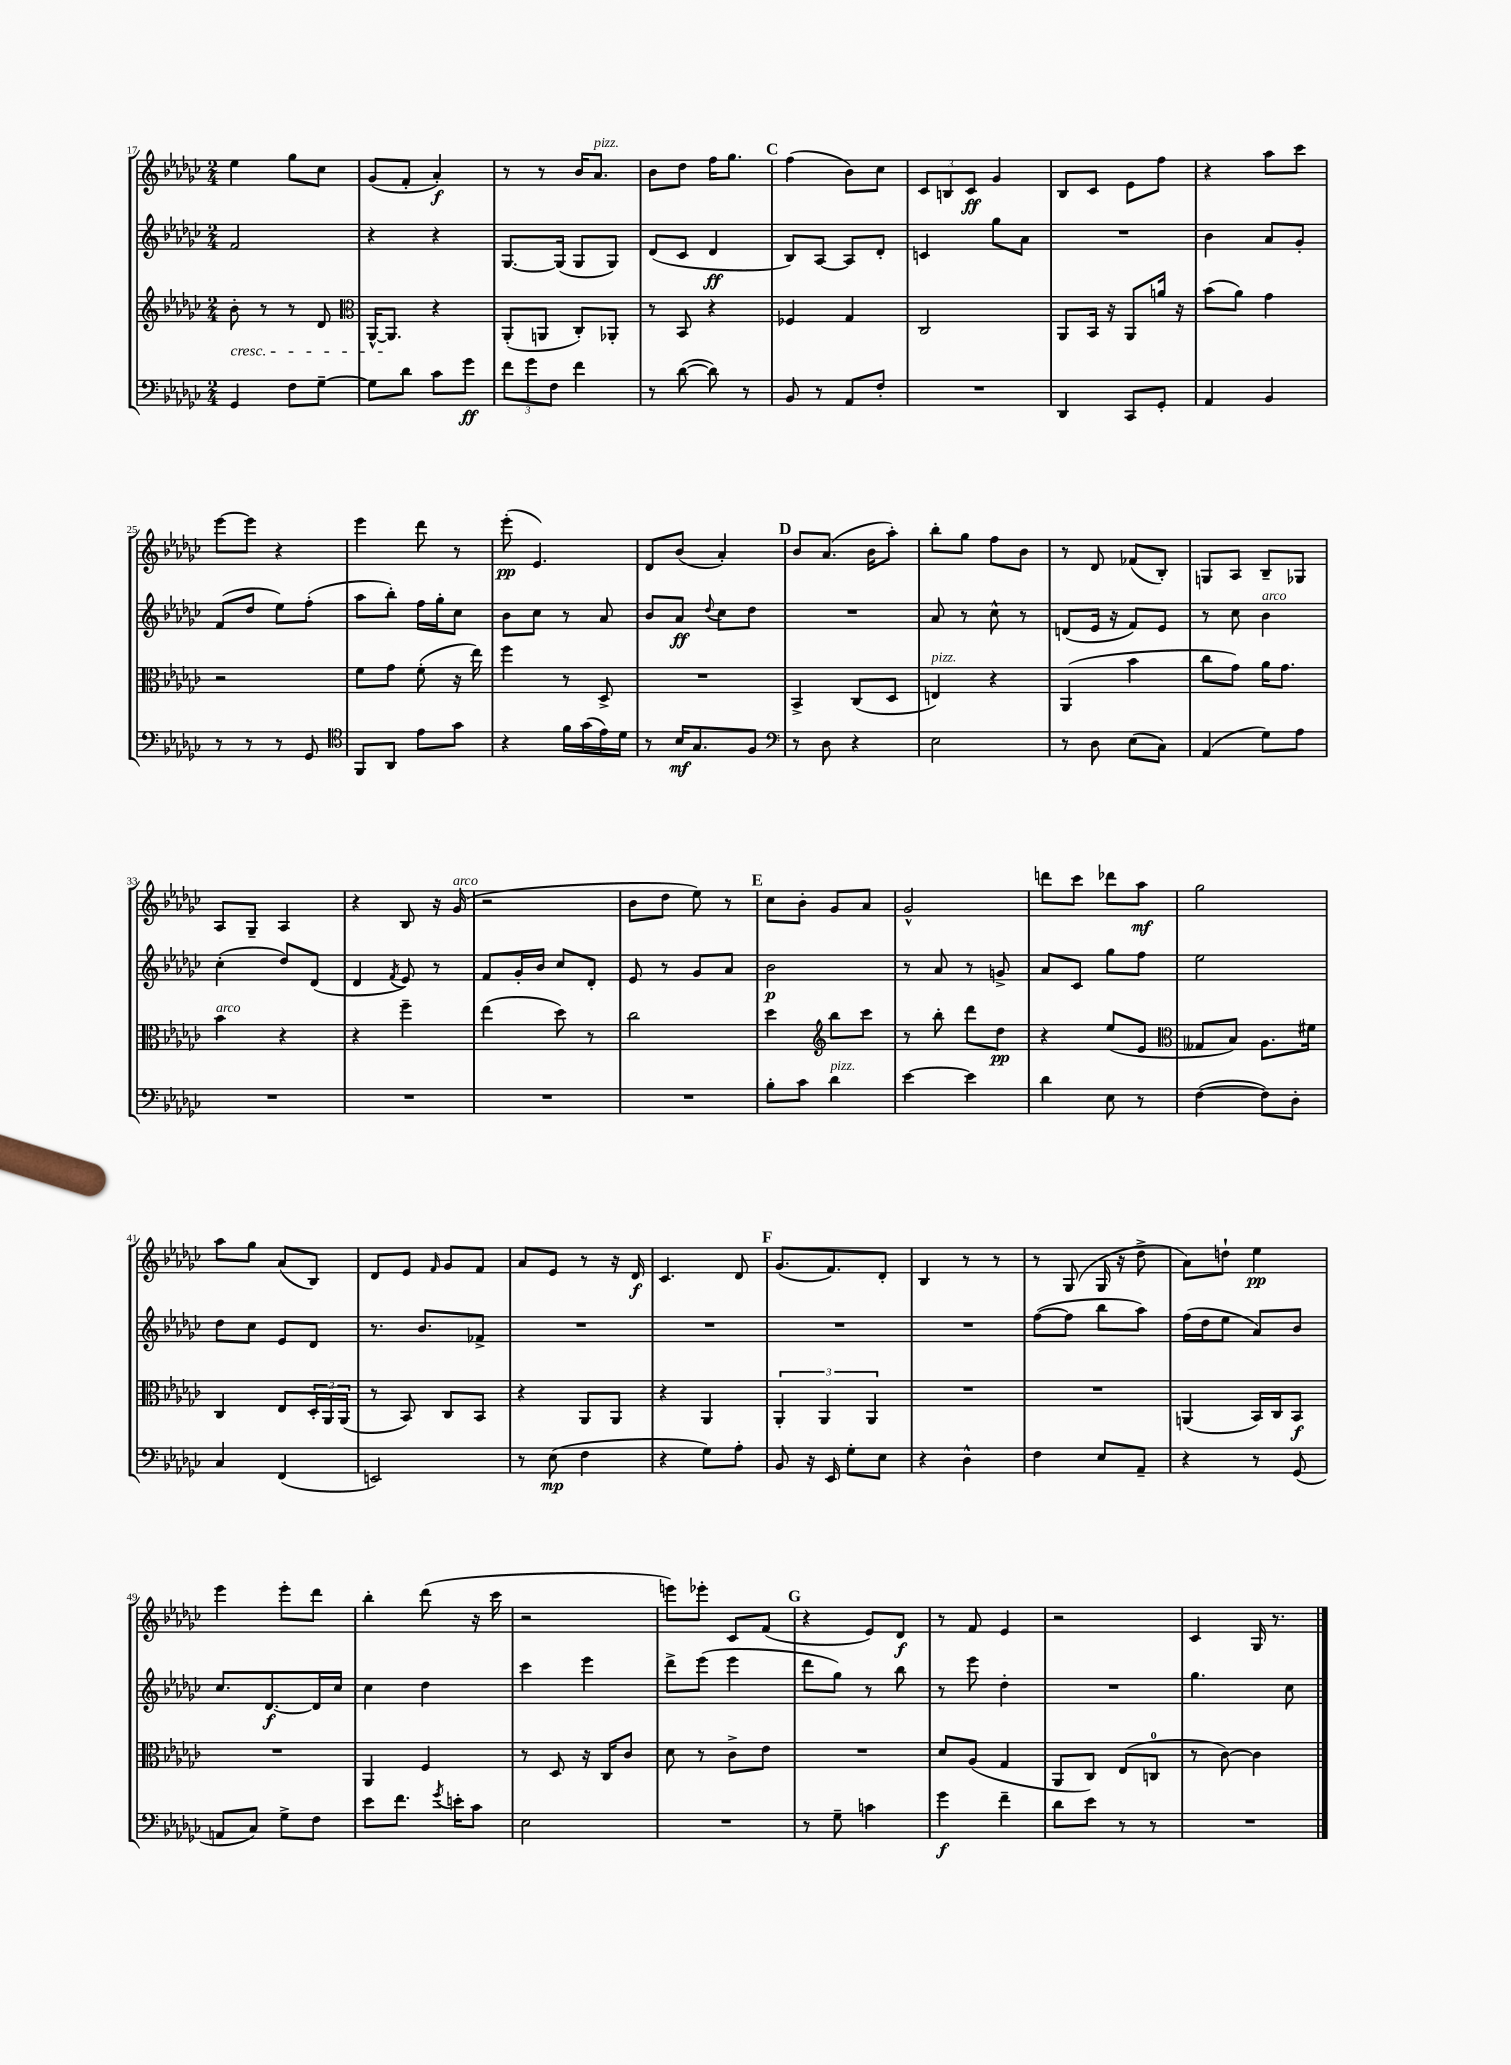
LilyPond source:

<<
\new StaffGroup <<
\new Staff = "s0" {
    \clef treble \key ges \major \numericTimeSignature \time 2/4
    ees''4 ges''8 ces''8 |
    ges'8( f'8-. aes'4-.\f) |
    r8 r8 bes'16 aes'8.^\markup { \italic "pizz." } |
    bes'8 des''8 f''16 ges''8. |
    \mark \markup { \bold "C" } f''4( bes'8) ces''8 |
    \tuplet 3/2 { ces'8 b8 ces'8\ff } ges'4 |
    bes8 ces'8 ees'8 f''8 |
    r4 aes''8 ces'''8 |
    ees'''8~ ees'''8 r4 |
    ees'''4 des'''8 r8 |
    ees'''8-.\pp( ees'4.) |
    des'8 bes'8( aes'4-.) |
    \mark \markup { \bold "D" } bes'8 aes'8.( bes'16 aes''8-.) |
    bes''8-. ges''8 f''8 bes'8 |
    r8 des'8 fes'8( bes8-.) |
    g8 aes8 bes8-- ges8 |
    aes8 ges8-- aes4 |
    r4 bes8 r16 ges'16^\markup { \italic "arco" }( |
    r2 |
    bes'8 des''8 ees''8) r8 |
    \mark \markup { \bold "E" } ces''8 bes'8-. ges'8 aes'8 |
    ges'2-^ |
    d'''8 ces'''8 des'''8 aes''8\mf |
    ges''2 |
    aes''8 ges''8 aes'8( bes8) |
    des'8 ees'8 \grace { f'16 } ges'8 f'8 |
    aes'8 ees'8 r8 r16 des'16\f |
    ces'4. des'8 |
    \mark \markup { \bold "F" } ges'8.( f'8.) des'8-. |
    bes4 r8 r8 |
    r8 ges8( ges16 r16 des''8-> |
    aes'8) d''8-! ees''4\pp |
    ees'''4 ees'''8-. des'''8 |
    bes''4-. des'''8( r16 ces'''16 |
    r2 |
    e'''8) ees'''8-. ces'8 f'8( |
    \mark \markup { \bold "G" } r4 ees'8) des'8\f |
    r8 f'8 ees'4 |
    r2 |
    ces'4 ges16 r8. \bar "|." |
}
\new Staff = "s1" {
    \clef treble \key ges \major \numericTimeSignature \time 2/4
    f'2 |
    r4 r4 |
    ges8.~ ges16( ges8 ges8) |
    des'8( ces'8 des'4\ff |
    \mark \markup { \bold "C" } bes8) aes8~ aes8 des'8-. |
    c'4 ges''8 aes'8 |
    R2 |
    bes'4 aes'8 ges'8-. |
    f'8( des''8 ees''8) f''8-.( |
    aes''8 bes''8-.) f''16 ges''16-. ces''8 |
    bes'8 ces''8 r8 aes'8 |
    bes'8 aes'8\ff \appoggiatura { des''8 } ces''8 des''8 |
    \mark \markup { \bold "D" } R2 |
    aes'8 r8 ces''8-^ r8 |
    d'8( ees'16 r16 f'8) ees'8 |
    r8 ces''8 bes'4^\markup { \italic "arco" } |
    ces''4-.( des''8) des'8( |
    des'4 \acciaccatura { f'8 } ees'8) r8 |
    f'8 ges'16-. bes'16 ces''8 des'8-. |
    ees'8 r8 ges'8 aes'8 |
    \mark \markup { \bold "E" } bes'2\p |
    r8 aes'8 r8 g'8-> |
    aes'8 ces'8 ges''8 f''8 |
    ees''2 |
    des''8 ces''8 ees'8 des'8 |
    r8. bes'8. fes'8-> |
    R2 |
    R2 |
    \mark \markup { \bold "F" } R2 |
    R2 |
    f''8~( f''8 bes''8 aes''8) |
    f''16( des''16 ees''8 aes'8) bes'8 |
    ces''8. des'8.~\f des'16 ces''16 |
    ces''4 des''4 |
    ces'''4 ees'''4 |
    des'''8-> ees'''8( ees'''4 |
    \mark \markup { \bold "G" } des'''8 ges''8) r8 bes''8 |
    r8 ees'''8 des''4-. |
    R2 |
    ges''4. ces''8 \bar "|." |
}
\new Staff = "s2" {
    \clef treble \key ges \major \numericTimeSignature \time 2/4
    bes'8-.\cresc r8 r8 des'8 |
    \clef alto aes,16~-^ aes,8.\! r4 |
    aes,8-.( a,8 ces8-.) aes,8-. |
    r8 bes,8 r4 |
    \mark \markup { \bold "C" } fes4 ges4 |
    ces2 |
    aes,8 bes,16 r16 aes,8 a'16 r16 |
    bes'8( aes'8) ges'4 |
    r2 |
    f'8 ges'8 f'8-.( r16 ees''16) |
    f''4 r8 des8-> |
    R2 |
    \mark \markup { \bold "D" } bes,4-> ces8( des8 |
    e4^\markup { \italic "pizz." }) r4 |
    aes,4( bes'4 |
    ces''8 ges'8) aes'16 ges'8. |
    bes'4^\markup { \italic "arco" } r4 |
    r4 f''4-- |
    ees''4( des''8) r8 |
    ces''2 |
    \mark \markup { \bold "E" } des''4 \clef treble bes''8 ces'''8 |
    r8 bes''8-. des'''8 des''8\pp |
    r4 ees''8( ees'8 |
    \clef alto geses8 bes8) aes8. fis'16 |
    ces4 ees8 \tuplet 3/2 { des16-. aes,16 aes,16( } |
    r8 bes,8) ces8 bes,8 |
    r4 aes,8 aes,8 |
    r4 aes,4 |
    \mark \markup { \bold "F" } \tuplet 3/2 { aes,4-. aes,4 aes,4 } |
    R2 |
    R2 |
    a,4( bes,16) ces16 bes,8\f |
    R2 |
    aes,4 f4 |
    r8 des8 r16 ces16 ces'8 |
    des'8 r8 ces'8-> ees'8 |
    \mark \markup { \bold "G" } R2 |
    des'8 aes8( ges4 |
    aes,8 ces8) ees8( c8-0 |
    r8 ces'8~) ces'4 \bar "|." |
}
\new Staff = "s3" {
    \clef bass \key ges \major \numericTimeSignature \time 2/4
    ges,4 f8 ges8~-- |
    ges8 des'8 ces'8 ges'8\ff |
    \tuplet 3/2 { f'8 ges'8 f8 } f'4 |
    r8 des'8~( des'8) r8 |
    \mark \markup { \bold "C" } bes,8 r8 aes,8 f8-. |
    R2 |
    des,4 ces,8 ges,8-. |
    aes,4 bes,4 |
    r8 r8 r8 ges,8 |
    \clef tenor f,8 aes,8 ees'8 ges'8 |
    r4 f'16 ges'16( ees'16) des'16 |
    r8 bes16\mf ges8. f8 |
    \mark \markup { \bold "D" } \clef bass r8 des8 r4 |
    ees2 |
    r8 des8 ees8( ces8) |
    aes,4( ges8) aes8 |
    R2 |
    R2 |
    R2 |
    R2 |
    \mark \markup { \bold "E" } bes8-. ces'8 des'4^\markup { \italic "pizz." } |
    ees'4~ ees'4 |
    des'4 ees8 r8 |
    f4~( f8) des8-. |
    ces4 f,4( |
    e,2) |
    r8 ees8\mp( f4 |
    r4 ges8) aes8-. |
    \mark \markup { \bold "F" } bes,8 r16 ees,16 ges8-. ees8 |
    r4 des4-^ |
    f4 ees8 aes,8-- |
    r4 r8 ges,8( |
    a,8 ces8) ges8-> f8 |
    ees'8 f'8. \acciaccatura { ges'8 } e'16-. ces'8 |
    ees2 |
    R2 |
    \mark \markup { \bold "G" } r8 ges8-- c'4 |
    ges'4\f f'4-- |
    des'8 ees'8 r8 r8 |
    R2 \bar "|." |
}
>>
>>
\layout { \context { \Score currentBarNumber = #17 } }
